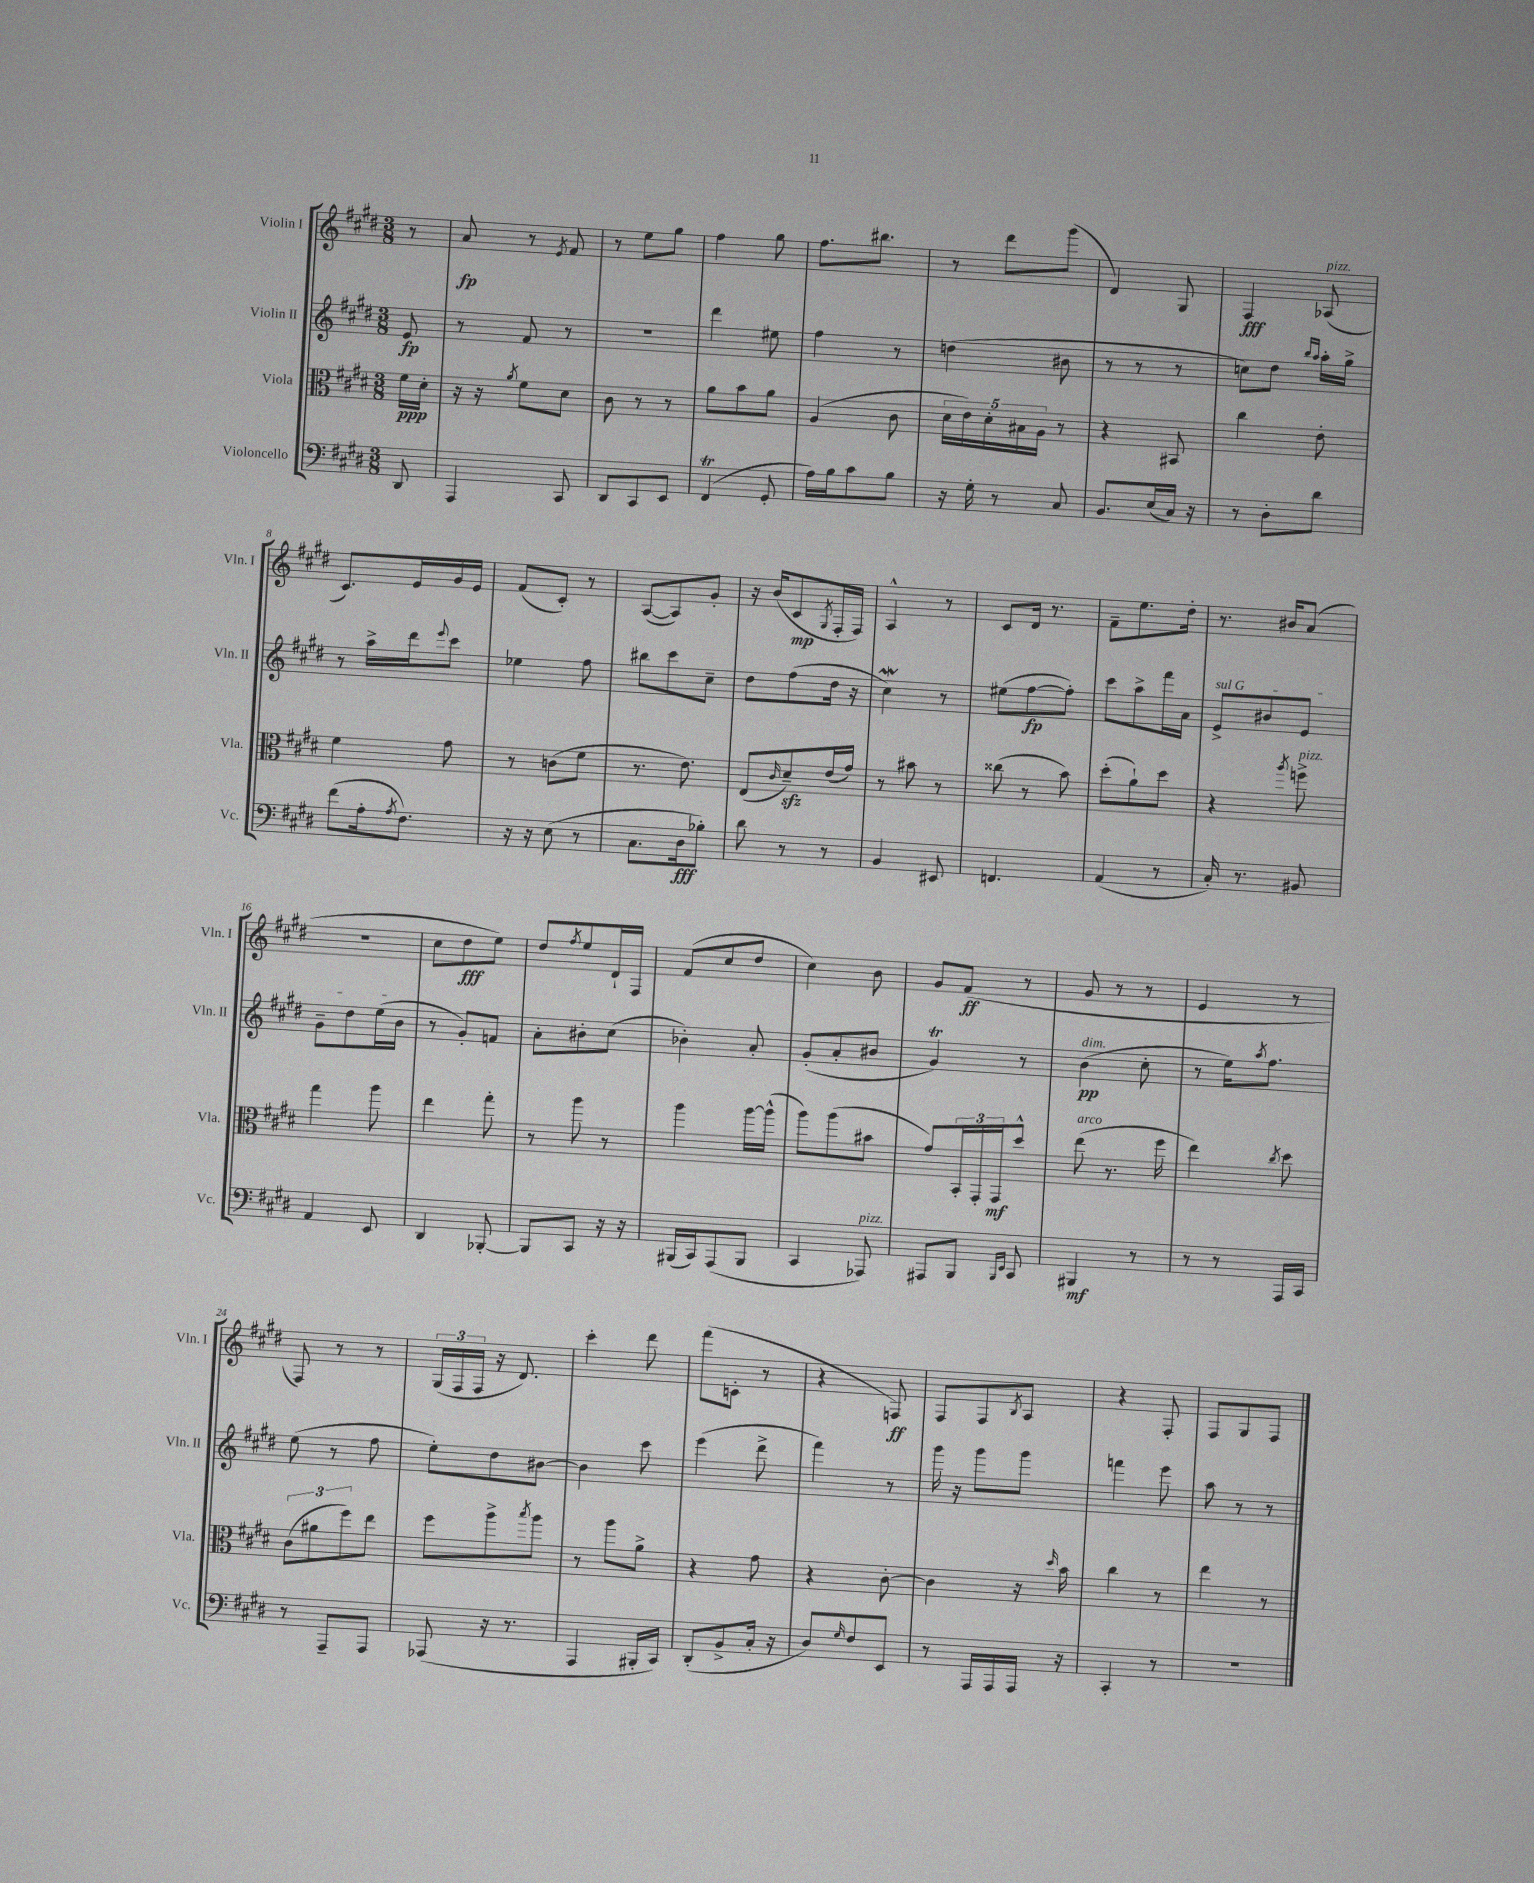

**kern	**dynam	**kern	**dynam	**kern	**dynam	**kern	**dynam
*part4	*part4	*part3	*part3	*part2	*part2	*part1	*part1
*staff4	*staff4	*staff3	*staff3	*staff2	*staff2	*staff1	*staff1
*I"Violoncello	*	*I"Viola	*	*I"Violin II	*	*I"Violin I	*
*I'Vc.	*	*I'Vla.	*	*I'Vln. II	*	*I'Vln. I	*
*clefF4	*	*clefC3	*	*clefG2	*	*clefG2	*
*k[f#c#g#d#]	*	*k[f#c#g#d#]	*	*k[f#c#g#d#]	*	*k[f#c#g#d#]	*
*M3/8	*	*M3/8	*	*M3/8	*	*M3/8	*
=	=	=	=	=	=	=	=
8DD#/	.	16f#\LL	ppp	8e/	fp	8r	.
.	.	16d#'\JJ	.	.	.	.	.
=1	=1	=1	=1	=1	=1	=1	=1
4AAA/	.	16r	.	8r	.	8a/	fp
.	.	16r	.	.	.	.	.
.	.	8qa/	.	.	.	.	.
.	.	8f#\L	.	8f#/	.	8r	.
.	.	.	.	.	.	8qe/	.
8CC#/	.	8d#\J	.	8r	.	8f#/	.
=2	=2	=2	=2	=2	=2	=2	=2
8DD#/L	.	8c#\	.	4.r	.	8r	.
8CC#/	.	8r	.	.	.	8ee\L	.
8EE/J	.	8r	.	.	.	8gg#\J	.
=3	=3	=3	=3	=3	=3	=3	=3
(4FF#T/	.	8a\L	.	4ddd#\	.	4ff#\	.
.	.	8b\	.	.	.	.	.
8GG#'/	.	8a\J	.	8ee#X\	.	8gg#\	.
=4	=4	=4	=4	=4	=4	=4	=4
16A\LL)	.	(4A/	.	4ff#\	.	8.ff#\L	.
16B\J	.	.	.	.	.	.	.
8c#\	.	.	.	.	.	.	.
.	.	.	.	.	.	8.bb#X\J	.
8B\J	.	8c#\	.	8r	.	.	.
=5	=5	=5	=5	=5	=5	=5	=5
16r	.	20d#\LL	.	(4ddn\	.	8r	.
.	.	20e\)	.	.	.	.	.
16G#'\	.	.	.	.	.	.	.
.	.	20d#'\	.	.	.	.	.
8r	.	.	.	.	.	8ddd#\L	.
.	.	20B#X\	.	.	.	.	.
.	.	20A\JJ	.	.	.	.	.
8C#/	.	8r	.	8b#X\	.	(8ggg#\J	.
=6	=6	=6	=6	=6	=6	=6	=6
8.BB/L	.	4r	.	8r	.	4d#/)	.
.	.	.	.	8r	.	.	.
(16E/L	.	.	.	.	.	.	.
16C#/JJ)	.	8BB#X/	.	8r	.	8G#/	.
16r	.	.	.	.	.	.	.
=7	=7	=7	=7	=7	=7	=7	=7
8r	.	4cc#\	.	8ccn\L)	.	4F#/	fff
8D#'\L	.	.	.	8dd#\J	.	.	.
.	.	.	.	16qqbb/LL	.	.	.
.	.	.	.	16qqaa/JJ	.	.	.
!	!	!	!	!	!	!LO:TX:a:i:t=pizz.	!
8d#\J	.	8e'\	.	16aa'\LL	.	(8A-X/	.
.	.	.	.	16gg#^\JJ	.	.	.
!!LO:LB:g=z
=8	=8	=8	=8	=8	=8	=8	=8
(8f#\L	.	4f#\	.	8r	.	8.c#/L)	.
16A'\k	.	.	.	16aa^\LL	.	.	.
8qA/	.	.	.	.	.	.	.
8.F#\J)	.	.	.	16ddd#\J	.	16e/L	.
.	.	.	.	8qqeee/	.	.	.
.	.	8g#\	.	8ccc#\J	.	16g#/	.
.	.	.	.	.	.	16e/JJ	.
=9	=9	=9	=9	=9	=9	=9	=9
16r	.	8r	.	4ee-X\	.	(8f#/L	.
16r	.	.	.	.	.	.	.
(8E\	.	(8cn\L	.	.	.	8c#'/J)	.
8r	.	8f#\J	.	8ff#\	.	8r	.
=10	=10	=10	=10	=10	=10	=10	=10
8.C#\L	.	8.r	.	8bb#X\L	.	([8A/L	.
.	.	.	.	8ccc#\	.	8A/])	.
16D#\k	fff	8.e\)	.	.	.	.	.
8B-X'\J)	.	.	.	8cc#~\J	.	8g#'/J	.
=11	=11	=11	=11	=11	=11	=11	=11
8d#\	.	(8E/L	.	8dd#\L	.	16r	.
.	.	.	.	.	.	(16b/KL	.
.	.	16qqc#/	.	.	.	.	.
8r	.	8d#zz~/)	.	(8ff#\	.	8c#/	mp
.	.	.	.	.	.	8qG#/	.
8r	.	(16e/L	.	16dd#\Jk	.	16F#'/L	.
.	.	16g#/JJ)	.	16r	.	16F#/JJ)	.
=12	=12	=12	=12	=12	=12	=12	=12
4BB/	.	8r	.	4cc#W\)	.	4A^^/	.
.	.	8b#X\	.	.	.	.	.
8EE#X/	.	8r	.	8r	.	8r	.
=13	=13	=13	=13	=13	=13	=13	=13
4.FFn/	.	(8cc##X\	.	(8ee#X\L	.	8c#/L	.
.	.	8r	.	[8ff#\	fp	16d#/Jk	.
.	.	.	.	.	.	8.r	.
.	.	8b\)	.	8ff#'\J])	.	.	.
=14	=14	=14	=14	=14	=14	=14	=14
(4AA/	.	(8dd#'\L	.	8ccc#\L	.	8f#~\L	.
.	.	8a`\)	.	8aa^\	.	8.ee\	.
8r	.	8dd#\J	.	16fff#\L	.	.	.
.	.	.	.	16a\JJ	.	16dd#'\Jk	.
=15	=15	=15	=15	=15	=15	=15	=15
!	!	!	!	!LO:TX:a:i:t=sul G	!	!	!
16C#'/)	.	4r	.	8e^/L	.	8.r	.
8.r	.	.	.	.	.	.	.
.	.	.	.	8b#X/	.	.	.
.	.	.	.	.	.	16b#X/KL	.
.	.	8qaa/	.	.	.	.	.
!	!	!LO:TX:a:i:t=pizz.	!	!	!	!	!
8BB#X/	.	8ffn^\	.	8e/J	.	(8a/J	.
!!LO:LB:g=z
=16	=16	=16	=16	=16	=16	=16	=16
4AA/	.	4gg#\	.	8g#~\L	.	4.r	.
.	.	.	.	8dd#\	.	.	.
8EE/	.	8aa\	.	(16ee\L	.	.	.
.	.	.	.	16b\JJ	.	.	.
=17	=17	=17	=17	=17	=17	=17	=17
4DD#/	.	4ee\	.	8r	.	8cc#\L	.
.	.	.	.	8g#'/L)	.	8dd#\	fff
[8BBB-X'/	.	8gg#'\	.	8fn/J	.	8ee\J)	.
=18	=18	=18	=18	=18	=18	=18	=18
8BBB-/L]	.	8r	.	8a'\L	.	8dd#/L	.
.	.	.	.	.	.	8qff#/	.
8CC#/J	.	8aa\	.	8b#X'\	.	8ee/	.
16r	.	8r	.	(8cc#\J	.	16d#`/L	.
16r	.	.	.	.	.	16F#/JJ	.
=19	=19	=19	=19	=19	=19	=19	=19
(16BBB#X/LL	.	4aa\	.	4b-X'\)	.	(8f#/L	.
16CC#/J)	.	.	.	.	.	.	.
(8AAA/	.	.	.	.	.	8cc#/	.
8BBB#/J	.	[16aa\LL	.	8a'/	.	8dd#/J	.
.	.	(16aa^^\JJ]	.	.	.	.	.
=20	=20	=20	=20	=20	=20	=20	=20
4CC#/	.	8aa\L)	.	(8g#'/L	.	4cc#\)	.
.	.	(8aa\	.	8a'/	.	.	.
!LO:TX:a:i:t=pizz.	!	!	!	!	!	!	!
8AAA-X/)	.	8b#X\J	.	8b#X/J	.	8b\	.
=21	=21	=21	=21	=21	=21	=21	=21
8AAA#X/L	.	8g#/L)	.	4g#t/)	.	8g#/L	.
8BBB/J	.	24BB'/L	.	.	.	(8f#/J	ff
.	.	24GG#'/	.	.	.	.	.
.	.	24GG#/J	mf	.	.	.	.
16qqBBB/LL	.	.	.	.	.	.	.
16qqEE/JJ	.	.	.	.	.	.	.
8CC#/	.	8dd#^^/J	.	8r	.	8r	.
=22	=22	=22	=22	=22	=22	=22	=22
!	!	!	!	!LO:TX:a:i:t=dim.	!	!	!
!	!	!LO:TX:a:i:t=arco	!	!	!	!	!
4BBB#X/	mf	(8ee\	.	(4b\	pp	8g#/	.
.	.	8.r	.	.	.	8r	.
8r	.	.	.	8cc#'\	.	8r	.
.	.	16ff#\	.	.	.	.	.
=23	=23	=23	=23	=23	=23	=23	=23
8r	.	4ee\)	.	8r	.	4e/	.
8r	.	.	.	16ee\KL)	.	.	.
.	.	.	.	8qaa/	.	.	.
.	.	.	.	8.ff#\J	.	.	.
.	.	8qcc#/	.	.	.	.	.
16AAA/LL	.	8dd#\	.	.	.	8r	.
16CC#/JJ	.	.	.	.	.	.	.
!!LO:LB:g=z
=24	=24	=24	=24	=24	=24	=24	=24
8r	.	(12c#\L	.	(8ee\	.	8F#/)	.
.	.	12a#X\	.	.	.	.	.
8AAA~/L	.	.	.	8r	.	8r	.
.	.	12ff#\)	.	.	.	.	.
8AAA/J	.	8ee\J	.	8ff#\	.	8r	.
=25	=25	=25	=25	=25	=25	=25	=25
(8AAA-X/	.	8ff#\L	.	8ee'\L)	.	(24G#/LL	.
.	.	.	.	.	.	24F#/	.
.	.	.	.	.	.	24F#/JJ	.
16r	.	8aa^\	.	8dd#\	.	16r	.
8.r	.	.	.	.	.	8.d#/)	.
.	.	8qbb/	.	.	.	.	.
.	.	8aa\J	.	[8b#X\J	.	.	.
=26	=26	=26	=26	=26	=26	=26	=26
4AAA/	.	8r	.	4b#\]	.	4ccc#'\	.
.	.	8aa\L	.	.	.	.	.
16BBB#X'/LL	.	8a^\J	.	8ccc#\	.	8ddd#\	.
16CC#/JJ)	.	.	.	.	.	.	.
=27	=27	=27	=27	=27	=27	=27	=27
(8DD#'/L	.	4r	.	(4eee\	.	(8fff#\L	.
8BB^/	.	.	.	.	.	8cn'\J	.
16C#'/Jk	.	8g#\	.	8ddd#^\	.	8r	.
16r	.	.	.	.	.	.	.
=28	=28	=28	=28	=28	=28	=28	=28
8D#/L)	.	4r	.	4fff#\)	.	4r	.
16qqG#/	.	.	.	.	.	.	.
8F#/	.	.	.	.	.	.	.
8EE/J	.	[8c#'\	.	8r	.	8Fn/)	ff
=29	=29	=29	=29	=29	=29	=29	=29
8r	.	4c#\]	.	16ggg#\	.	8F#/L	.
.	.	.	.	16r	.	.	.
16AAA/LL	.	.	.	8ggg#\L	.	8F#/	.
16AAA/	.	.	.	.	.	.	.
.	.	.	.	.	.	8qB/	.
16AAA/JJ	.	16r	.	8ggg#\J	.	8A/J	.
.	.	16qqdd#/	.	.	.	.	.
16r	.	16b\	.	.	.	.	.
=30	=30	=30	=30	=30	=30	=30	=30
4CC#'/	.	4cc#\	.	4fffn\	.	4r	.
8r	.	8r	.	8eee\	.	8F#'/	.
=31	=31	=31	=31	=31	=31	=31	=31
4.r	.	4ee\	.	8aa\	.	8F#/L	.
.	.	.	.	8r	.	8G#/	.
.	.	8r	.	8r	.	8F#/J	.
==	==	==	==	==	==	==	==
*-	*-	*-	*-	*-	*-	*-	*-
